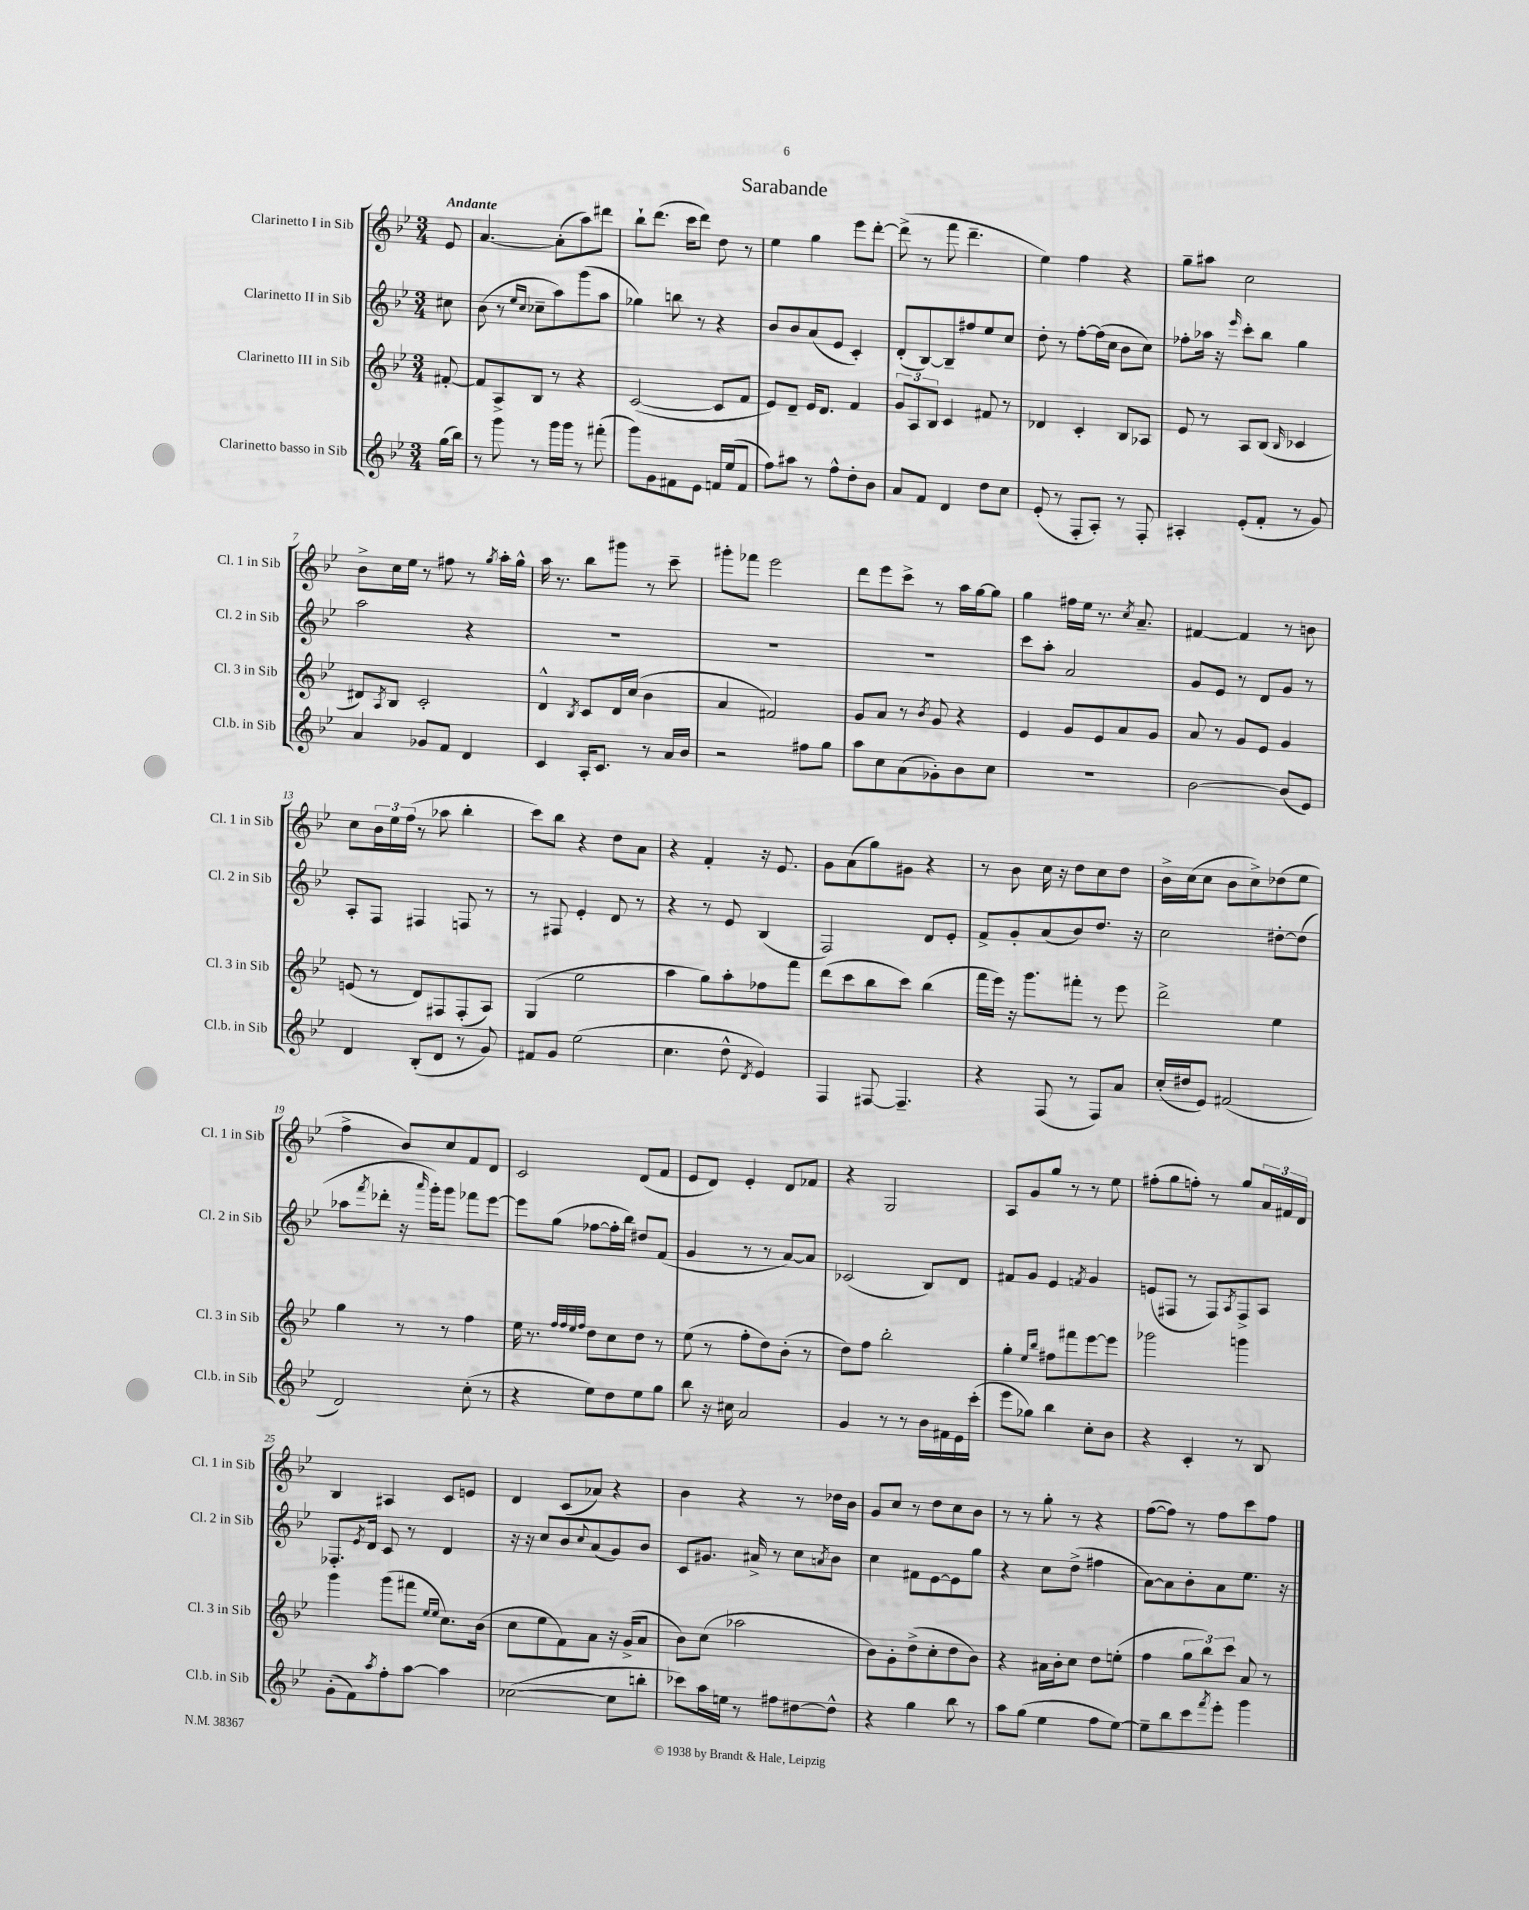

**kern	**kern	**kern	**kern
*part4	*part3	*part2	*part1
*staff4	*staff3	*staff2	*staff1
*I"Clarinetto basso in Sib	*I"Clarinetto III in Sib	*I"Clarinetto II in Sib	*I"Clarinetto I in Sib
*I'Cl.b. in Sib	*I'Cl. 3 in Sib	*I'Cl. 2 in Sib	*I'Cl. 1 in Sib
*clefG2	*clefG2	*clefG2	*clefG2
*k[b-e-]	*k[b-e-]	*k[b-e-]	*k[b-e-]
*M3/4	*M3/4	*M3/4	*M3/4
=	=	=	=
!	!	!	!LO:TX:a:B:t=Andante
(16gg\LL	[8f#X'/	8cc#X\	8e-/
16bb-\JJ)	.	.	.
=1	=1	=1	=1
8r	8f#/L]	(8b-\	[4.a/
8ggg\	8A^/	8r	.
.	.	16qqee-/LL	.
.	.	16qqcc/JJ	.
8r	8B-/J	8cc-X~\L	.
16ggg\LL	8r	8aa\)	(8a'\L]
16ggg\JJ	.	.	.
8r	4r	(8ggg\	8aa\)
(8fff#X'\	.	8aa\J	8ddd#X\J
=2	=2	=2	=2
8ggg\L)	([2c/	4gg-X\)	8bb-`\L
8g\	.	.	(8.ddd\J
8f#X\	.	8bbn\	.
.	.	.	16ccc\KL
8e-\J	.	8r	8ddd\J)
16fn/LL	8c/L]	4r	8dd\
(16ee-/J	.	.	.
8f/J	8f/J	.	8r
=3	=3	=3	=3
8ff\L)	8e-/L)	8b-/L	4ee-\
8aa#X\J	8d~/J	8b-/	.
8r	16e-/KL	(8a/	4gg\
.	8.d/J	.	.
8ff^^\L	.	8e-/J	.
8dd'\	4f/	4c'/)	8eee-\L
8b-\J	.	.	[8ddd'\J
=4	=4	=4	=4
8a/L	12g/L	(8d'/L	(8ddd^\]
.	12A/	.	.
8f/J	.	[8B-/)	8r
.	12B-/J	.	.
4d/	4c/	8B-~/]	8fff\
.	.	8ff#X/	4.ddd~\
8dd\L	8f#X/	8ee-/	.
8cc\J	8r	8cc/J	.
=5	=5	=5	=5
(8e-'/	4d-X/	8dd'\	4ee-\)
8r	.	8r	.
8F'/L	4c'/	[8ff'\L	4ff\
8A'/J)	.	(16ff\L]	.
.	.	16cc\JJ	.
8r	8B-/L	8b-\L	4r
8F'/	8A-X/J	8cc\J)	.
=6	=6	=6	=6
4A#X'/	8e-/	8ff-X'\L	8gg~\L
.	8r	16aa-X\Jk	8aa#X\J
.	.	16r	.
.	.	16qqeee-/	.
(8e-'/L	8A/L	8ccc'\L	2cc\
8f'/J	(8B-/J	8bb-\J	.
.	16qqB-/	.	.
8r	4c-X/	4gg\	.
8g/)	.	.	.
!!LO:LB:g=z
=7	=7	=7	=7
4a/	8d#X/L)	2aa\	8b-^\L
.	8qA/	.	.
.	8B-/J	.	16cc\L
.	.	.	16ee-\JJ
8g-X/L	2c'/	.	8r
8f/J	.	.	8ff#X\
4d/	.	4r	8r
.	.	.	8qgg/
.	.	.	16aa'\LL
.	.	.	16gg^^\JJ
=8	=8	=8	=8
4c/	4d^^/	2.r	16aa\
.	.	.	8.r
.	8qB-/	.	.
16A'/KL	8c/L	.	8bb-\L
8.c/J	.	.	.
.	16d/L	.	8ggg#X\J
.	(16cc/JJ	.	.
8r	4b-\	.	8r
16a/LL	.	.	8ccc~\
16b-/JJ	.	.	.
=9	=9	=9	=9
2r	4a/	2.r	8ggg#X'\L
.	.	.	8fff-X\J
.	2f#X/)	.	2eee-\
8ff#X\L	.	.	.
8gg\J	.	.	.
=10	=10	=10	=10
8aa\L	8g/L	2.r	8ddd\L
8cc\	8a/J	.	8eee-\
(8a\	8r	.	8ccc^\J
.	8qb-/	.	.
8g-X'\)	8g/	.	8r
8b-\	4r	.	16aa\LL
.	.	.	[16gg\J
8cc\J	.	.	8gg\J]
=11	=11	=11	=11
2.r	4e-/	8ccc\L	4gg\
.	.	8aa'\J	.
.	8g/L	2a/	16ff#X\LL
.	.	.	16ee-\JJ
.	8e-/	.	8.r
.	8a/	.	.
.	.	.	8qcc/
.	.	.	8.a~/
.	8g/J	.	.
=12	=12	=12	=12
[2b-\	8a/	8g/L	[4f#X/
.	8r	8e-/J	.
.	8g/L	8r	4f#/]
.	8e-/J	8d/L	.
(8b-/L]	4g/	8g/J	8r
8e-/J)	.	8r	8bn\
!!LO:LB:g=z
=13	=13	=13	=13
4d/	(8en/	8A'/L	8cc\L
.	8r	8F/J	24b-\L
.	.	.	24ee-\
.	.	.	(24ff\JJ
(8B-'/L	8d/L)	4F#X/	8r
8d/J	8F#X/	.	8aa-X\
8r	(8F#'/	8Fn/	4bb-'\
8g/)	8A/J)	8r	.
=14	=14	=14	=14
8f#X/L	(4G/	8r	8ccc\L)
8g/J	.	8F#X/	8bb-\J
(2ee-\	2ee-\	4e-'/	4r
.	.	8d/	8dd\L
.	.	8r	8a\J
=15	=15	=15	=15
4.cc\	4aa\	4r	4r
.	8gg\L)	8r	4f'/
8dd^^\	8aa'\	8e-/	.
8qd/	.	.	.
4e-/)	8ff-X\	(4B-/	16r
.	.	.	8.e-/
.	8fff\J	.	.
=16	=16	=16	=16
4F/	(8ddd\L	2F/)	8g\L
.	8ccc\	.	(8a\
[8F#X/	8bb-\	.	8gg\)
4.F#~/]	8ccc\J)	.	8g#X\J
.	(4bb-\	8d/L	4r
.	.	8e-'/J	.
=17	=17	=17	=17
4r	16fff\LL	8f^/L	8r
.	16eee-\JJ)	.	.
.	16r	8g'/	8b-\
.	8.ggg\L	.	.
(8F/	.	(8a/	16cc\
.	.	.	16r
8r	8fff#X'\J	8b-/)	8dd\L
8F/L)	8r	8.dd/J	8cc\
8a/J	8eee-\	.	8dd\J
.	.	16r	.
=18	=18	=18	=18
(16cc'/LL	2ddd^\	2cc\	16b-^\LL
16dd#X/J	.	.	(16cc\J
8e-/J)	.	.	8cc\J
(2f#X/	.	.	8b-\L
.	.	.	8cc^\)
.	4ee-\	[8dd#X'\L	(8dd-X\
.	.	(8dd#\J]	8ee-\J
!!LO:LB:g=z
=19	=19	=19	=19
2d/)	4gg\	8aa-X\L	4ff^\
.	.	8qfff/	.
.	.	8ddd-X'\J	.
.	8r	16r	8b-/L)
.	.	16qqaaa/	.
.	.	16ggg'\KL)	.
.	8r	8ggg\J	8cc/
(8cc'\	4ff\	8fff-X\L	8f/
8r	.	[8eee-\J	8d/J
=20	=20	=20	=20
4r	16ee-\	8eee-\L]	2c/
.	8.r	.	.
.	.	(8gg\J	.
.	32qqff/LLL	.	.
.	32qqff/	.	.
.	32qqee-/	.	.
.	32qqff/JJJ	.	.
8ee-\L)	8dd\L	[8ff-X\L	.
8dd\	8cc\	16ff-'\L]	.
.	.	16bb-\JJ)	.
8ee-\	8dd\J	8dd#X/L	(8d/L
8gg\J	8r	(8f/J	8f/J
=21	=21	=21	=21
8bb-\	(8ee-\	4g/	8e-/L
16r	8r	.	8d/J)
16cc#X\	.	.	.
2a/	8ff'\L	8r	4e-'/
.	8dd\)	8r	.
.	(8b-'\J	[8a/L)	8d/L
.	8r	8a/J]	8f-X/J
=22	=22	=22	=22
4g/	8dd\L)	(2c-X/	4r
.	8ff\J	.	.
8r	2bb-'\	.	2G/
8r	.	.	.
16b-\LL	.	8B-/L)	.
16f#X\	.	.	.
16e-\	.	8d/J	.
(16ccc'\JJ	.	.	.
=23	=23	=23	=23
8eee-\L	4gg'\	8f#X/L	8A/L
8gg-X\J)	.	8g/J	8g/
.	16qqee-/LL	.	.
.	16qqbb-/JJ	.	.
4bb-\	8ff#X\L	4e-/	8gg/J
.	8fff#X\	.	8r
.	.	8qfn/	.
8cc'\L	[8eee-\	4g/	8r
8b-\J	8eee-\J]	.	8ee-\
=24	=24	=24	=24
4r	2ggg-X\	(8en/L	(8ff#X'\L
.	.	8F#X/J	8gg\
4c'/	.	8r	8ffn'\J)
.	.	8F#/L)	8r
.	.	8qA/	.
8r	4gggn\	8F#^/	8gg/L
8B-/	.	8A/J	24a/L
.	.	.	24f#X/
.	.	.	24d/JJ
!!LO:LB:g=z
=25	=25	=25	=25
(8g'\L	4ggg\	8.F-X'/L	4B-/
8f\)	.	.	.
.	.	8qe-/	.
.	.	16d/Jk	.
8qaa/	.	.	.
8ff'\	(8ggg\L	8c/	4A#X/
[8aa\J	8fff#X\J	8r	.
.	16qqee-/LL	.	.
.	16qqee-/JJ	.	.
4aa\]	8.cc\L)	4d/	8c/L
.	.	.	8en/J
.	(16b-\Jk	.	.
=26	=26	=26	=26
([2cc-X\	8cc\L	16r	4d/
.	.	16r	.
.	8ee-\	8cc/L	.
.	8f\)	8b-/	(8c/L
.	.	8qqcc/	.
.	8a\J	(8a/	8a-X/J)
8cc-\L]	16r	8g/)	4r
.	(16g^/KL	.	.
8bbn'\J	8a/J	8b-/J	.
=27	=27	=27	=27
8ccc-X\L)	8b-\L)	8c/L	4b-\
16aa\L	(8cc\J	8.g#X/J	.
16een\JJ	.	.	.
8r	2aa-X\	.	4r
.	.	16a#X^/	.
8ff#X\L	.	8r	.
[8dd#X\	.	8cc\L	8r
.	.	8qan/	.
8dd#^^\J]	.	8b-\J	16dd-X\LL
.	.	.	16b-\JJ
=28	=28	=28	=28
4r	8b-\L)	4cc\	8g/L
.	8g'\	.	8cc/J
4gg\	(8dd^\	8f#X\L	8r
.	8cc'\	[8e-\	8dd\L
8bb-\	8dd\	8e-\]	8cc\
8r	8b-\J)	8gg\J	8b-\J
=29	=29	=29	=29
8aa\L	4r	4r	8r
(8gg\J	.	.	8r
4ee-\	16a#X\LL	8cc\L	8gg'\
.	16b-'\J	.	.
.	8cc\J	(8dd^\J	8r
8ff\L	8dd\L	4ff#X\	4r
[8ee-\J)	(8een'\J	.	.
=30	=30	=30	=30
8ee-~\L]	4ff\	[8a\L)	([8ff\L
8bb-\	.	8a\]	8ff\J])
8ccc\	12gg\L	8b-'\	8r
.	12bb-\)	.	.
8qfff/	.	.	.
8eee-'\J	.	8a\	8ff\L
.	12ccc\J	.	.
4ggg\	8a/	8.ee-\J	8ccc\
.	8r	.	8ff\J
.	.	16r	.
==	==	==	==
*-	*-	*-	*-
